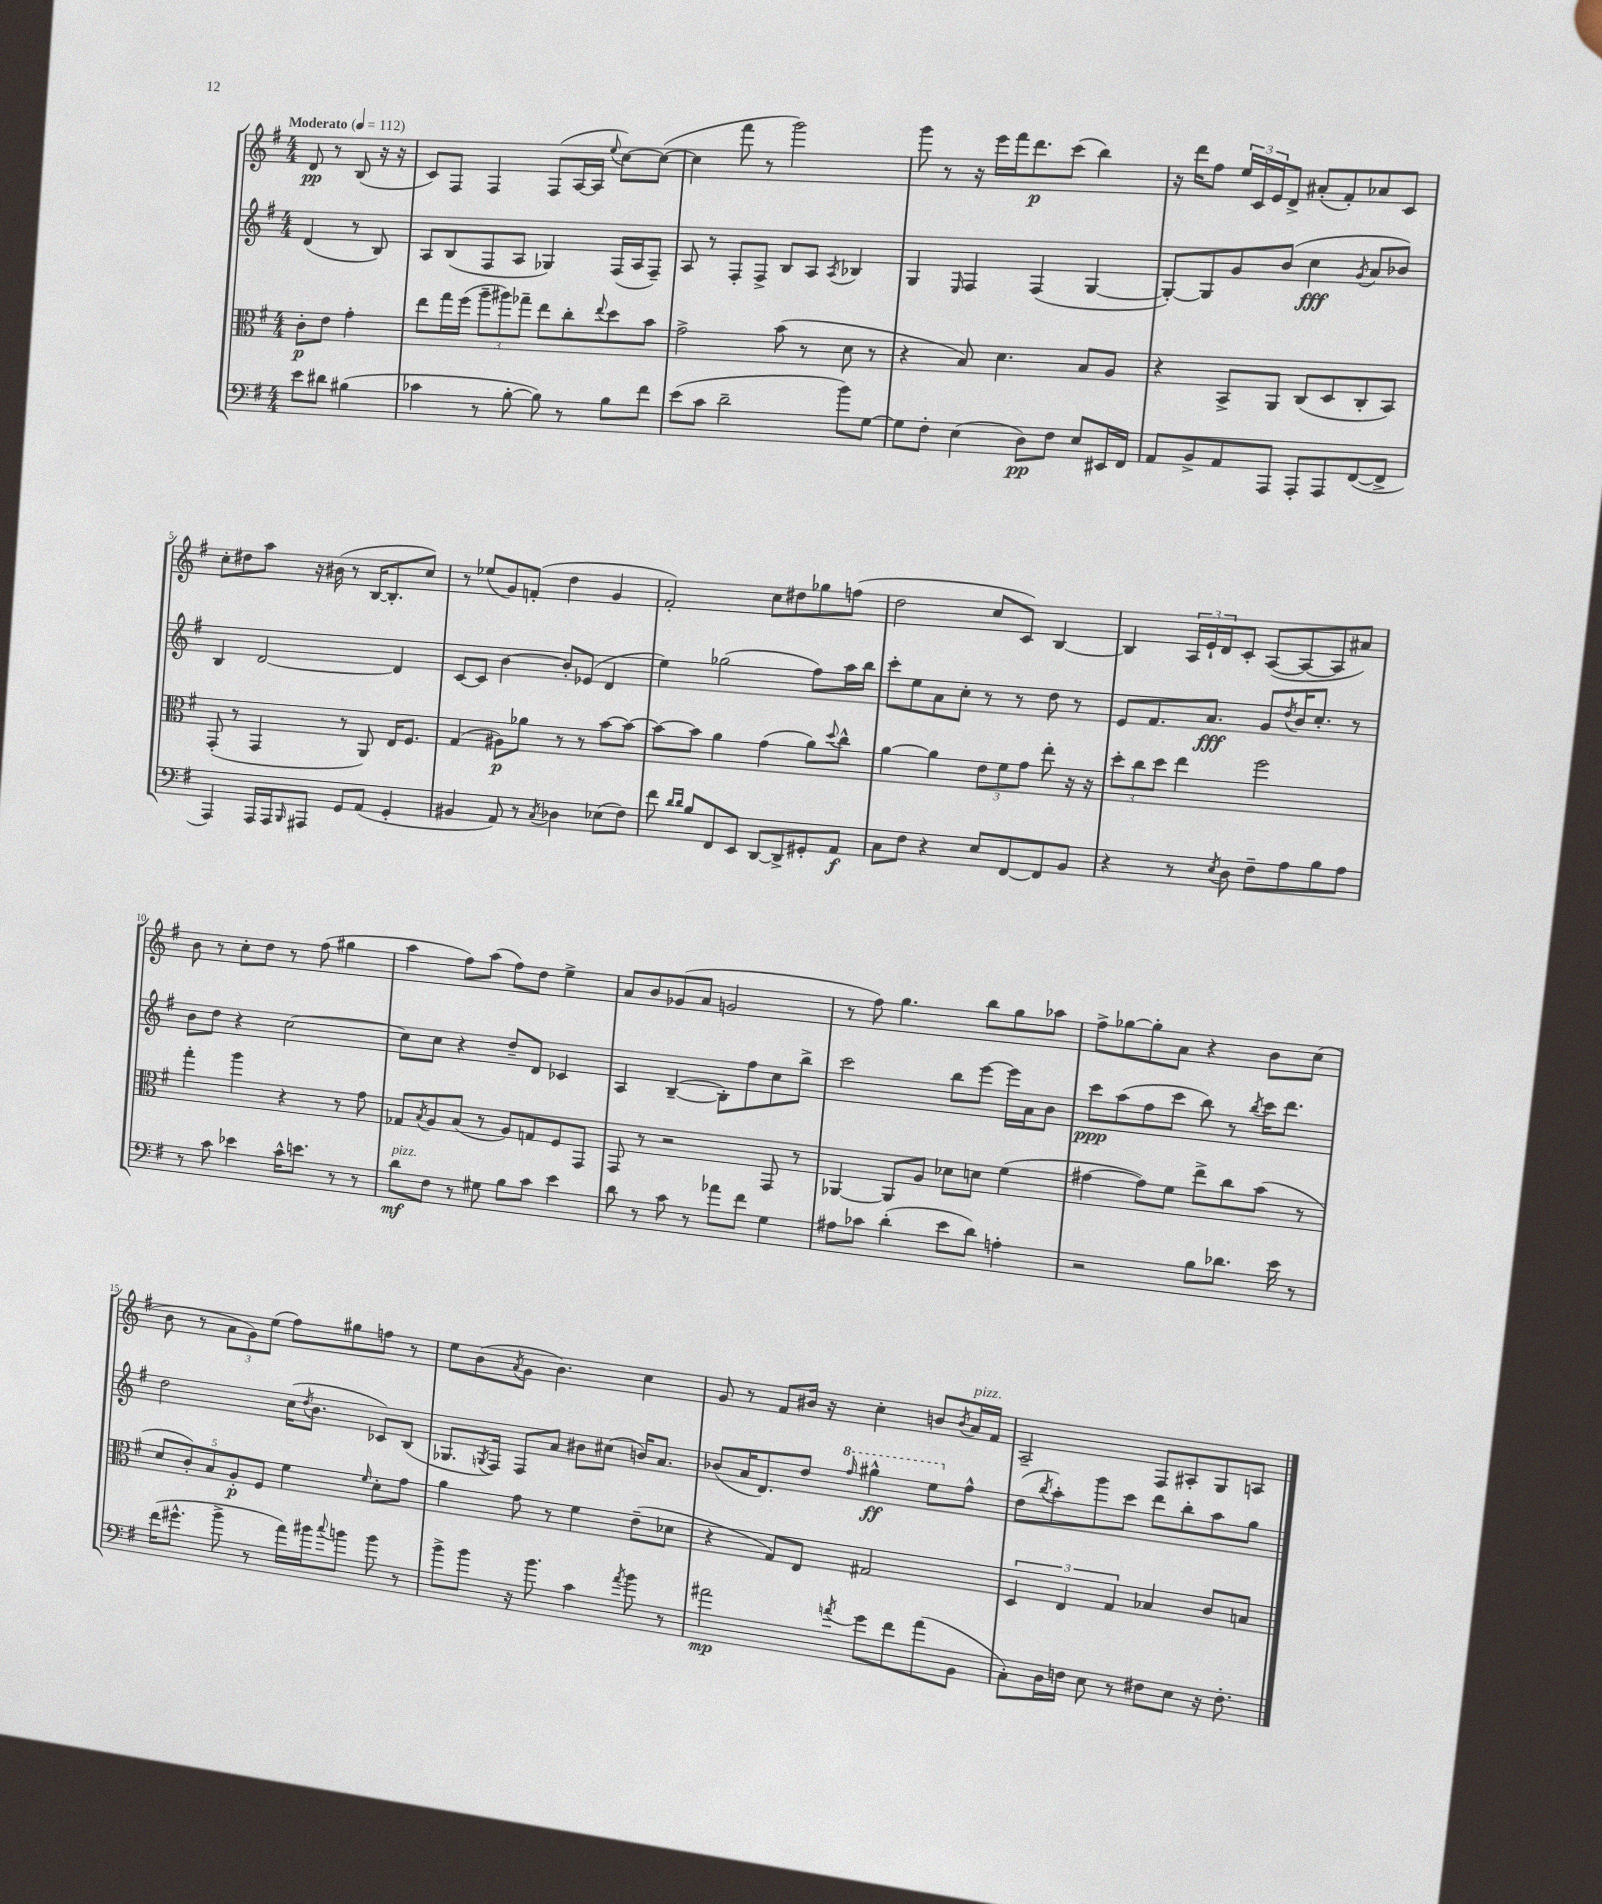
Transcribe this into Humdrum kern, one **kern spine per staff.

**kern	**kern	**kern	**kern
*staff4	*staff3	*staff2	*staff1
*clefF4	*clefC3	*clefG2	*clefG2
*k[f#]	*k[f#]	*k[f#]	*k[f#]
*M4/4	*M4/4	*M4/4	*M4/4
*MM112	*MM112	*MM112	*MM112
8e	8c'	(4d	8d
8d#	8e	.	8r
(4B#	4g'	8r	(8B
.	.	8B)	16r
.	.	.	16r
=	=	=	=
4c-	8ee	8A	8c)
.	16gg	(8B	8F#
.	(16ff#	.	.
8r	12aa~	8F#	4F#
.	12aa#)	.	.
[8B'	.	8A	.
.	12gg-~	.	.
8B])	8ee	4G-)	(8F#
8r	8cc'	.	[16A
.	.	.	16A]
.	8qqee	.	8qqee
8B	8dd	(16F#	[8cc)
.	.	16A	.
8f#	8b	8F#~)	(8cc_
=	=	=	=
(8e	2g^	8A	4cc]
8c	.	8r	.
2d~	.	8F#'	8fff#
.	.	8F#^	8r
.	(8b	8B	2ggg)
.	8r	8A	.
.	.	8qA	.
8b)	8d	4B-	.
[8G	8r	.	.
=	=	=	=
8G]	4r	4G	8ggg
8F#'	.	.	8r
.	.	16qqE	.
(4E	8B)	4F#	16r
.	.	.	16eee
.	4.d	.	16fff#
.	.	.	8.ddd
8D)	.	(4F#	.
8F#	.	.	(8ccc
8E	8B	[4G	4bb)
16EE#	8A	.	.
16FF#	.	.	.
=	=	=	=
8AA	4r	8G'_)	16r
.	.	.	16ddd
8BB^	.	8G]	8ff#
8AA	8BB^	8g	24ee
.	.	.	24c
.	.	.	24e
8AAA	8AA	(8b	8d^
8AAA'	(8C	4cc	(8a#'
8AAA	8D	.	8f#')
.	.	8qg	.
([8FF#	8C'	8a	8a-
8FF#^]	8BB)	8b-)	8c
=	=	=	=
4AAA)	(8GG'	4B	8cc'
.	8r	.	8dd#
16AAA	4GG	[2d	8aa
16AAA	.	.	.
16qqBBB	.	.	.
8AAA#	.	.	16r
.	.	.	(16b#
8GG	8r	.	8r
(8AA	8AA)	.	[16B
.	.	.	8.B']
4GG'	16E	4d]	.
.	8.F#	.	.
.	.	.	8cc)
=	=	=	=
4BB#	(4G	[8c	8r
.	.	8c]	(8ee-
8AA)	8A#)	[4b	8g)
8r	8a-	.	(8f'
8qC	.	.	.
4D-	8r	8b']	4dd
.	8r	(8e-	.
(8E-	[8b	4d	4g
8F#)	8b_	.	.
=	=	=	=
8f#	8b_	4ee)	2f#')
16qqd	.	.	.
16qqd	.	.	.
8B	8b]	.	.
8FF#	4a	(2gg-	.
8EE	.	.	.
[8DD	(4g	.	8cc
8DD^]	.	.	8dd#
8GG#'	8a)	8ff#)	8gg-
.	8qqdd	.	.
8AA	8cc^^	16aa	(8ff
.	.	16bb	.
=	=	=	=
8C	[4a	8ccc'	2dd
8F#	.	8ee	.
4r	4a]	8a	.
.	.	8cc'	.
8E	12e	8r	8cc
.	12f#	.	.
[8FF#	.	8r	8c)
.	12g	.	.
8FF#]	8ee'	8dd	[4B
8BB	16r	8r	.
.	16r	.	.
=	=	=	=
4r	12dd'	8e	4B]
.	12cc	.	.
.	.	8.f#	.
.	12dd	.	.
8r	4ee	.	24A
.	.	.	24e`
.	.	8.a	.
.	.	.	24d
8qE	.	.	.
8D	.	.	8c'
8F#~	2ff#	8g	([8A
.	.	8qdd	.
8A	.	16b	8A_
.	.	8.cc'	.
8B	.	.	8A]
8A	.	8r	8a#)
=	=	=	=
8r	4gg'	8b	8b
8c	.	8dd	8r
4e-	4aa	4r	8cc'
.	.	.	8dd
16c^^	4r	[2cc	8r
8.e	.	.	.
.	.	.	(8ff#
8r	8r	.	4gg#
8r	8g	.	.
=	=	=	=
8d	8G-	8cc]	4aa
.	8qB	.	.
8F#	8A	8cc	.
8r	(8B	4r	8ff#)
8G#	8r	.	(8aa
8B	8A)	8dd~	8ff#)
8c	8G	8d	8dd
4e	8F#	4c-	4ee^
.	8GG	.	.
=	=	=	=
8d	8GG	4A	8a
8r	8r	.	8b
8c	2r	([4B~	(8g-
8r	.	.	8a
8a-	.	8B'])	2g
8f#	.	8ff#	.
4G	8GG	8cc	.
.	8r	8bb^	.
=	=	=	=
8A#	[4AA-	2ccc	8r
8c-	.	.	8ff#)
(4d'	8AA-]	.	4.gg
.	8A	.	.
8e	8d-	8bb	.
8d)	8d	[8eee	8bb
4A'	(4f#	16eee]	8gg
.	.	16a	.
.	.	8b	8aa-
=	=	=	=
2r	[4g#	8ccc	8ff#^
.	.	(8aa	[8gg-
.	8g#])	8ff#	8gg-']
.	8f#	8ccc	8a
8B	8ee^	8bb)	4r
8.d-	8cc	8r	.
.	.	8qbb	.
.	(8b	16ccc	8b
16e	.	8.ddd	.
8r	8r	.	(8cc
=	=	=	=
(16f#	10d	2dd	8b
8.g#^^	.	.	.
.	10c')	.	.
.	.	.	8r
.	10B	.	.
8b^	.	.	12a
.	10A'	.	.
.	.	.	12g)
8r	.	.	.
.	10F#	.	.
.	.	.	(12ee
16a)	4f#	(16cc	8ff#)
.	.	8qdd	.
16b#	.	8.b	.
8qqcc	.	.	.
8b	.	.	8gg#
.	16qqf#	.	.
8b	8d'	8c-)	8ff
8r	8g	(8B	8r
=	=	=	=
8b^	4a	8.G-	8ee
8b	.	.	(8b
.	.	8qG	.
.	.	16F#)	.
.	.	.	8qa
16r	8g	8F#	8g
8.b	.	.	.
.	8r	8a	4.b)
4c	4f#	8b#	.
.	.	(8cc#	.
8qa	.	.	.
8b	(8e~	16b)	4cc
.	.	8.a	.
8r	8d-	.	.
=	=	=	=
2a#	4r	(8b-	8g
.	.	16a	8r
.	.	8.d)	.
.	8G)	.	8f#
.	8E	8dd	16b#
.	.	.	16r
8qa	.	16qqfff#	.
8g	2G#	4ggg#^^	4cc'
8f#	.	.	.
(8a	.	8eee	8b
.	.	.	8qb
8BB	.	8ff#^^	16a
.	.	.	16f#
=	=	=	=
8C')	6D	(8dd	2A~
.	.	8qbb	.
16D	.	8aa')	.
.	6E	.	.
16F	.	.	.
8E	.	8ggg	.
.	6G	.	.
8r	.	8ccc	.
8F#	4B-	8ddd	8F#
8E	.	8bb'	8A#'
16r	8c	8aa	8G
8.F#'	.	.	.
.	8B	8gg	8A
==	==	==	==
*-	*-	*-	*-
